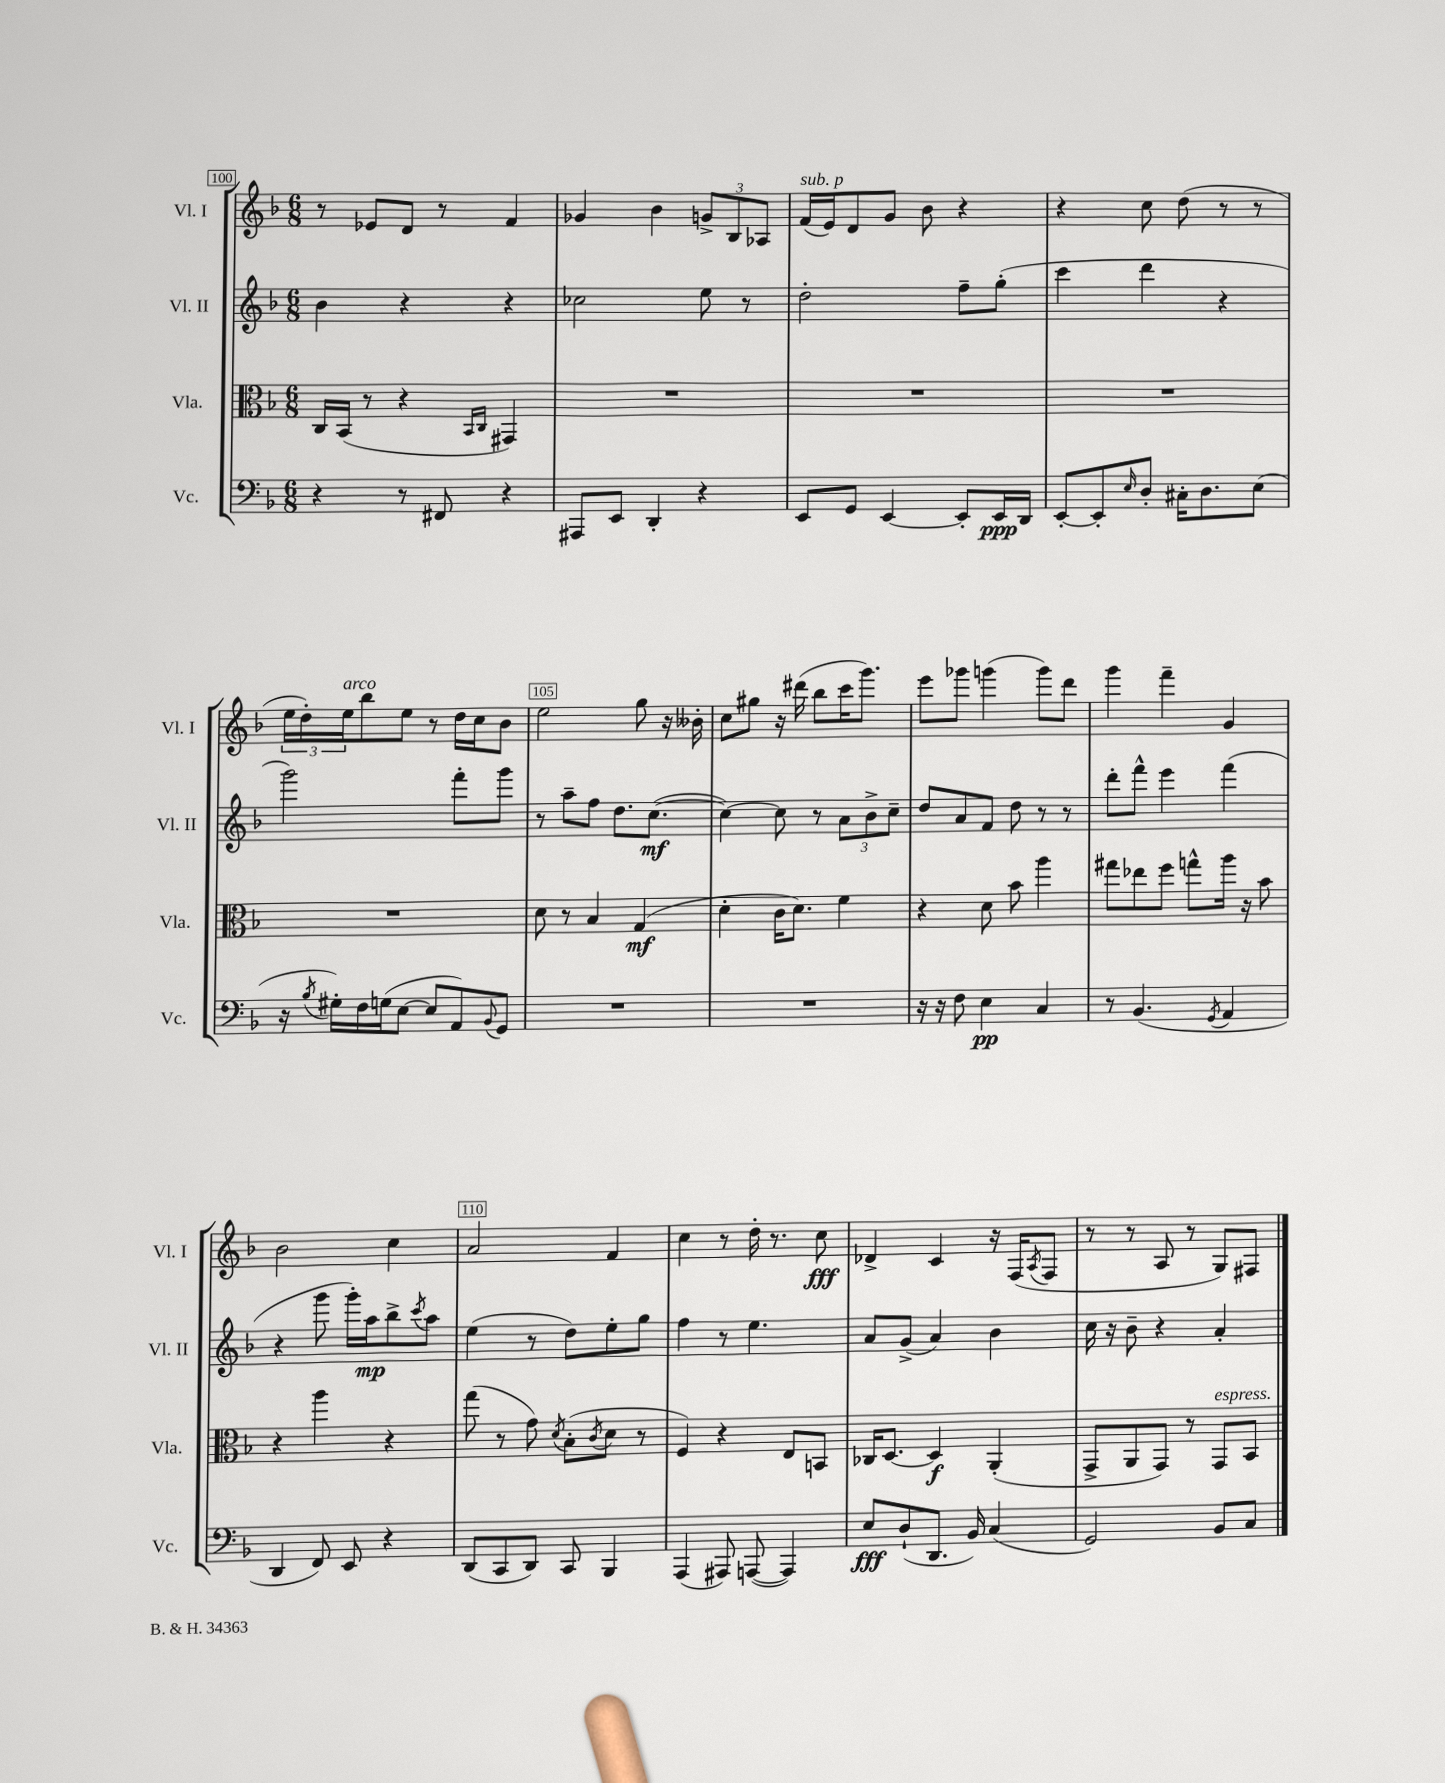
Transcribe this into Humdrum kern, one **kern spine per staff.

**kern	**kern	**kern	**kern
*staff4	*staff3	*staff2	*staff1
*clefF4	*clefC3	*clefG2	*clefG2
*k[b-]	*k[b-]	*k[b-]	*k[b-]
*M6/8	*M6/8	*M6/8	*M6/8
4r	16C	4b-	8r
.	(16BB-	.	.
.	8r	.	8e-
8r	4r	4r	8d
8FF#	.	.	8r
.	16qqBB-	.	.
.	16qqC	.	.
4r	4GG#)	4r	4f
=	=	=	=
8AAA#	2.r	2cc-	4g-
8EE	.	.	.
4DD'	.	.	4b-
4r	.	8ee	12g^
.	.	.	12B-
.	.	8r	.
.	.	.	12A-
=	=	=	=
8EE	2.r	2dd'	(16f
.	.	.	16e)
8GG	.	.	8d
[4EE	.	.	8g
.	.	.	8b-
8EE']	.	8ff~	4r
16EE	.	(8gg'	.
16DD	.	.	.
=	=	=	=
[8EE'	2.r	4ccc	4r
8EE']	.	.	.
16qqE	.	.	.
8D'	.	4ddd	8cc
16C#'	.	.	(8dd
8.D	.	.	.
.	.	4r	8r
(8E	.	.	8r
=	=	=	=
16r	2.r	2ggg)	24ee
.	.	.	24dd')
8qB-	.	.	.
16G#')	.	.	.
.	.	.	24ee
16F	.	.	8bb-
(16G	.	.	.
[8E	.	.	8ee
8E]	.	.	8r
8AA)	.	8fff'	16dd
.	.	.	16cc
8qqBB-	.	.	.
8GG	.	8ggg	8b-
=	=	=	=
2.r	8d	8r	2ee
.	8r	8aa~	.
.	4B-	8ff	.
.	.	8.dd	.
.	(4G	.	8gg
.	.	([8.cc	.
.	.	.	16r
.	.	.	16b--'
=	=	=	=
2.r	4d'	4cc_)	8cc
.	.	.	8gg#
.	16c	8cc]	16r
.	8.d)	.	(16ddd#
.	.	8r	8bb-
.	4f	12a	16ccc
.	.	.	8.ggg)
.	.	12b-^	.
.	.	12cc~	.
=	=	=	=
16r	4r	8dd	8eee
16r	.	.	.
8F	.	8a	8ggg-
4E	8d	8f	(4ggg
.	8b-	8dd	.
4C	4aa	8r	8ggg)
.	.	8r	8ddd
=	=	=	=
8r	8gg#	8ddd'	4ggg
(4.BB-	8ee-	8fff^^	.
.	8ff	4eee	4fff~
.	8gg^^	.	.
8qGG	.	.	.
4AA	16aa	(4fff	4g
.	16r	.	.
.	8b-	.	.
=	=	=	=
4DD	4r	4r	2b-
8FF)	4aa	8ggg	.
8EE	.	16ggg')	.
.	.	16aa	.
4r	4r	8bb-^	4cc
.	.	8qccc	.
.	.	8aa	.
=	=	=	=
(8DD	(8gg	(4ee	2a
8CC	8r	.	.
8DD)	8g)	8r	.
.	8qd	.	.
8CC	(8B-'	8dd)	.
.	8qc	.	.
4BBB-	8d	8ee'	4f
.	8r	8gg	.
=	=	=	=
(4AAA	4F)	4ff	4cc
8AAA#)	4r	8r	8r
([8AAA	.	4.ee	16dd'
.	.	.	8.r
4AAA])	8E	.	.
.	8BB	.	8cc
=	=	=	=
8E	16C-	8a	4d-^
.	[8.D	.	.
(8D`	.	(8g^	.
8.DD	4D]	4a)	4c
16BB-)	.	.	.
(4C	(4AA'	4b-	16r
.	.	.	(16F
.	.	.	8qA
.	.	.	8F
=	=	=	=
2GG)	8GG^	16cc	8r
.	.	16r	.
.	8AA	8b-~	8r
.	8GG)	4r	8A
.	8r	.	8r
8BB-	8GG	4a'	8G)
8C	8BB-	.	8F#
==	==	==	==
*-	*-	*-	*-
